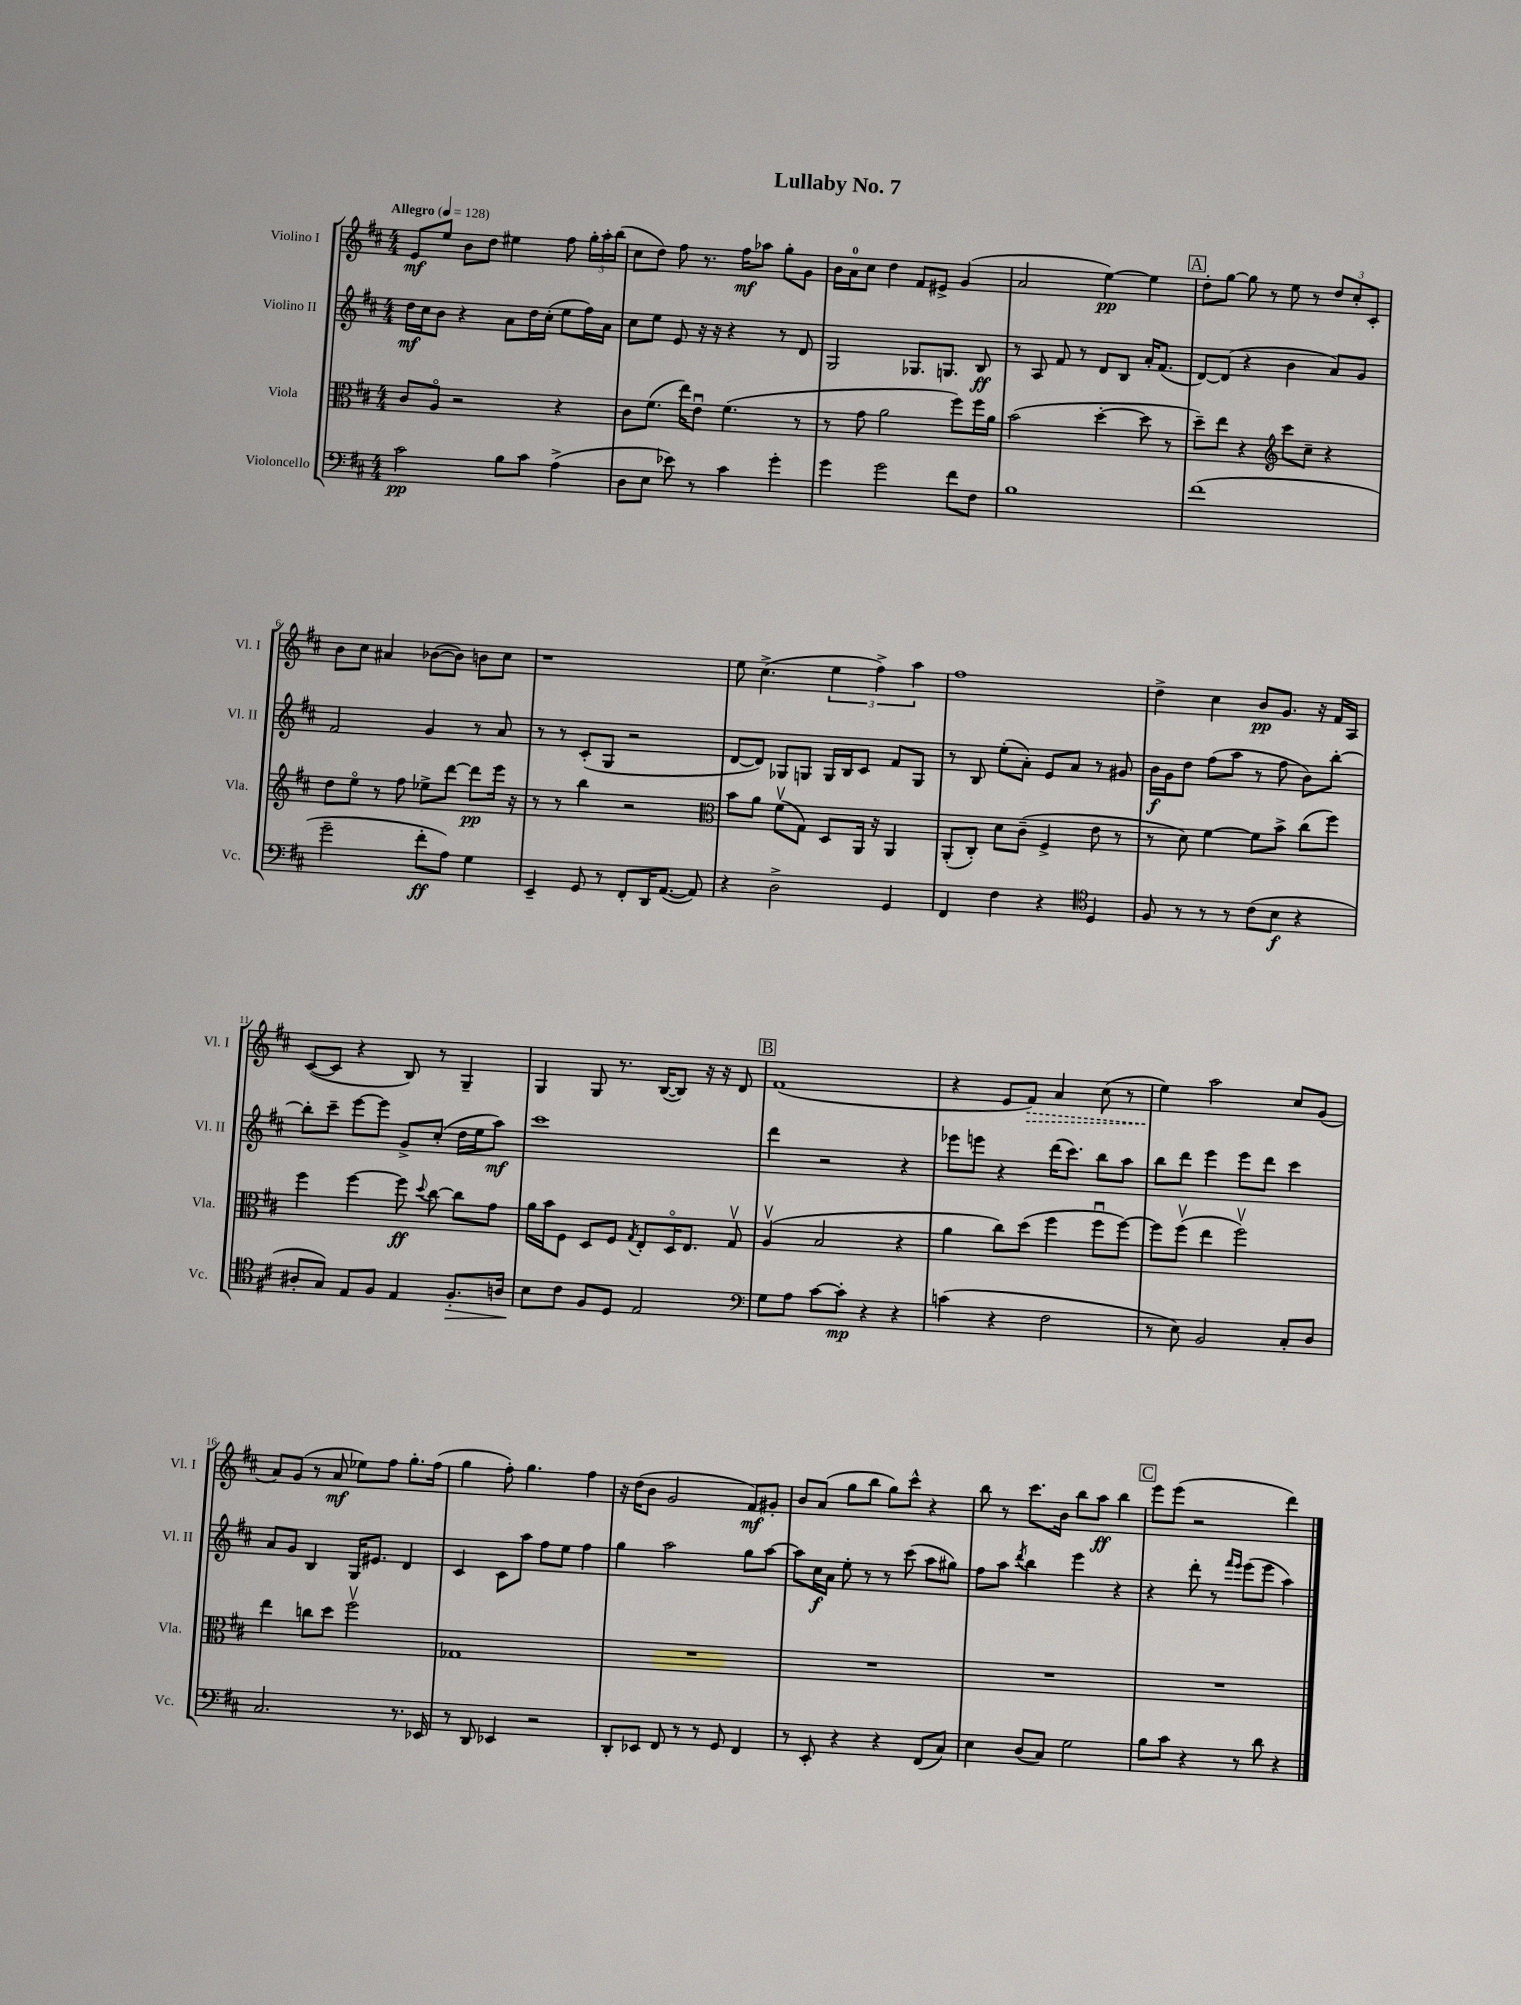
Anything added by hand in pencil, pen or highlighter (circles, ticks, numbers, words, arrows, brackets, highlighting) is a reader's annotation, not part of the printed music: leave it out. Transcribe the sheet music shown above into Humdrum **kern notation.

**kern	**kern	**kern	**kern
*staff4	*staff3	*staff2	*staff1
*clefF4	*clefC3	*clefG2	*clefG2
*k[f#c#]	*k[f#c#]	*k[f#c#]	*k[f#c#]
*M4/4	*M4/4	*M4/4	*M4/4
*MM128	*MM128	*MM128	*MM128
2c#	8c#	16dd	8e
.	.	16cc#	.
.	8Ao	8b	8ee
.	2r	4r	8b
.	.	.	8dd
8B	.	8a	4ee#
8c#	.	16dd	.
.	.	(16cc#'	.
(4A^	4r	8ee	8ff#
.	.	16ff#)	24gg'
.	.	.	24aa'
.	.	16a	.
.	.	.	(24bb
=	=	=	=
8D	8c#	8cc#	8cc#
8E	(8.f#	8ee	8dd)
8e-)	.	8e	8ff#
.	16ee)	.	.
8r	8eu	16r	8.r
.	.	16r	.
4c#	(4.f#	4r	.
.	.	.	16ff#
.	.	.	8aa-
4g'	.	8r	8gg'
.	8r	8d	8g
=	=	=	=
4g	8r	2G	16b
.	.	.	16a
.	8g	.	8cc#
2g	2a	.	4dd
.	.	8.G-	8f#
.	.	.	8e#^
.	.	8.G	.
8f#	8ff#)	.	(4g
8F#	16ff#	8B	.
.	16a	.	.
=	=	=	=
1B	(2b	8r	2a
.	.	8A	.
.	.	8f#	.
.	.	8r	.
.	[4dd'	8d	[4ee)
.	.	8B	.
.	8dd]	16a'	4ee]
.	.	(8.f#	.
.	8r	.	.
=	=	=	=
(1f#	8dd~)	[8d)	8dd'
.	8ee	(8d]	[8gg
.	4r	4r	8gg]
.	.	.	8r
*	*clefG2	*	*
.	8ccc#	4b	8ee
.	8cc#~	.	8r
.	4r	8a)	12dd
.	.	.	12cc#'
.	.	8g	.
.	.	.	12c#'
=	=	=	=
2g~	8dd	2f#	8b
.	8eeo	.	8cc#
.	8r	.	4a#
.	8ff#	.	.
8f#'	8ee-^	4g	([8b-
8A)	[8ddd	.	8b-])
4G	8ddd]	8r	8b
.	16eee	8a	8cc#
.	16r	.	.
=	=	=	=
4EE~	8r	8r	1r
.	8r	8r	.
8GG	4bb	(8c#'	.
8r	.	8G	.
8FF#'	2r	2r	.
16DD	.	.	.
([8.AA	.	.	.
8AA])	.	.	.
=	=	=	=
*	*clefC3	*	*
4r	8b	[8d	8ee
.	8a	8d])	(4.cc#^
2D^	(8f#v	8G-	.
.	8G)	8G	.
.	8D	16G	6ee
.	.	16B	.
.	16AA	8c#	.
.	.	.	6ff#^)
.	16r	.	.
4GG	4AA	8f#	.
.	.	.	6aa
.	.	8G	.
=	=	=	=
4FF#	(8AA'	8r	1ff#
.	8C#')	8B	.
4F#	8d	(8ee'	.
.	(8c#~	8a')	.
4r	4F#^	8e	.
.	.	8a	.
*clefC4	*	*	*
4D	8e	8r	.
.	8r	8g#	.
=	=	=	=
8F#	8r	16b	4dd^
.	.	16g	.
8r	8d)	8dd	.
8r	[4f#	(8ff#	4cc#
8r	.	8aa	.
(8c#	8f#]	8r	8b
8B	8b^	8ff#	8.g
4r	(8cc#	8b)	.
.	.	.	16r
.	8ff#)	[8bb'	16f#
.	.	.	16A
=	=	=	=
8A#'	4ff#	8bb']	([8c#
8G)	.	8ccc#~	8c#]
8E	[4ff#	[8eee	4r
8F#	.	8eee]	.
4E	8ff#]	8g^	8B)
.	8qqdd	.	.
.	[8cc#	(8cc#'	8r
8.F#'	8cc#]	16dd	4G~
.	.	16ee	.
.	8g	8aa)	.
16A	.	.	.
=	=	=	=
8B	16a	1ccc#	4G
.	16b	.	.
8c#	8F#	.	.
8F#	8D	.	8G
8D	8F#	.	8.r
.	8qG	.	.
2E	8E'	.	.
.	.	.	([16B
.	16Do	.	8B])
.	8.E	.	.
.	.	.	16r
.	.	.	16r
.	8Gv	.	8d
=	=	=	=
*clefF4	*	*	*
8G	(4Av	4ddd	(1f#
8A	.	.	.
[8c#	2B	2r	.
8c#']	.	.	.
4r	.	.	.
4r	4r	4r	.
=	=	=	=
(4c	4a	8eee-	4r
.	.	8eee	.
4r	8cc#)	4r	8e
.	(8dd	.	8f#)
2F#	4ff#	(16ddd	4a
.	.	8.ccc#)	.
.	8ff#u	8bb	(8cc#
.	[8ff#)	8aa	8r
=	=	=	=
8r	8ff#]	8bb	4ee)
8E)	(8ff#v	8ddd	.
2BB	4ee	4eee	2aa
.	2ff#v)	8eee	.
.	.	8ddd	.
8C#'	.	4ccc#	8cc#
8D	.	.	(8g
=	=	=	=
2.C#	4ee	8a	8a)
.	.	8g	(8g
.	8cc	4B	8r
.	8dd	.	8a
.	2ff#v	16G	8ee-)
.	.	8.e#	.
.	.	.	8ff#
8.r	.	4d	8.gg'
16EE-	.	.	(16ff#
=	=	=	=
8r	1G-	4c#	4gg
8DD	.	.	.
4EE-	.	8c#	8ff#')
.	.	8aa	4.gg
2r	.	8ff#	.
.	.	8ee	.
.	.	4ff#	4ff#
=	=	=	=
8DD'	1r	4gg	16r
.	.	.	(16dd
8EE-	.	.	8b
8FF#	.	2aa	2g
8r	.	.	.
8r	.	.	.
8GG	.	.	.
4FF#	.	8gg	8f#)
.	.	[8aa	8g#'
=	=	=	=
8r	1r	8aa]	8b
8EE'	.	16cc#	(8a
.	.	16a	.
4r	.	8ee'	8gg
.	.	8r	8bb
4r	.	8r	8gg)
.	.	(8ccc#	8ccc#^^
(8FF#	.	8aa	4r
8C#)	.	8gg#)	.
=	=	=	=
4E	1r	8ff#	8bb
.	.	8aa	8r
.	.	8qddd	.
(8D	.	4bb	8.ccc#
8C#)	.	.	.
.	.	.	16b
2G	.	4eee	8bb
.	.	.	8aa
.	.	4r	4bb
=	=	=	=
8B	1r	4r	8eee
8c#	.	.	(8eee
4r	.	8ddd'	2r
.	.	8r	.
.	.	16qqfff#	.
.	.	16qqeee	.
8r	.	(8eee	.
8d	.	8eee	.
4r	.	4aa)	4ddd)
==	==	==	==
*-	*-	*-	*-
